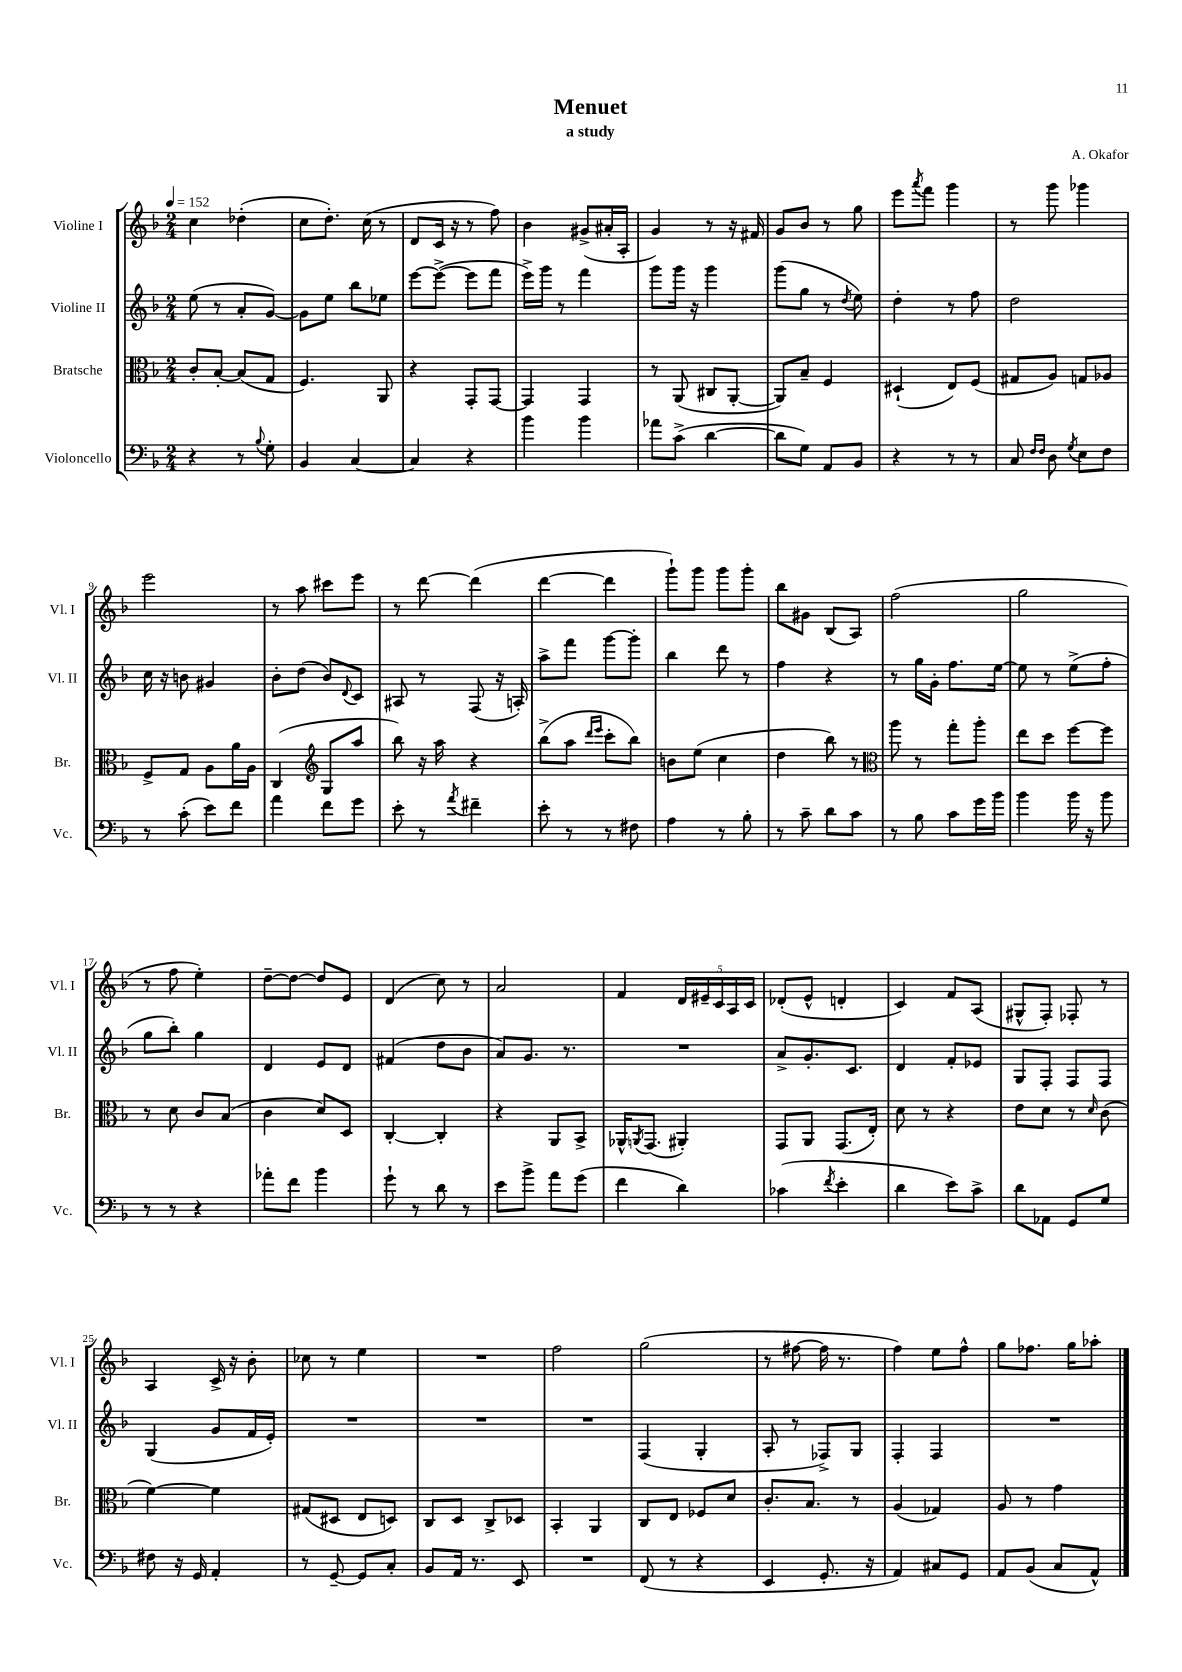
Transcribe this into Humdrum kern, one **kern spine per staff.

**kern	**kern	**kern	**kern
*part4	*part3	*part2	*part1
*staff4	*staff3	*staff2	*staff1
*I"Violoncello	*I"Bratsche	*I"Violine II	*I"Violine I
*I'Vc.	*I'Br.	*I'Vl. II	*I'Vl. I
*clefF4	*clefC3	*clefG2	*clefG2
*k[b-]	*k[b-]	*k[b-]	*k[b-]
*M2/4	*M2/4	*M2/4	*M2/4
*MM152	*MM152	*MM152	*MM152
=1	=1	=1	=1
4r	8c'/L	(8ee\	4cc\
.	[8B-'/J	8r	.
8r	(8B-/L]	8a'/L	(4dd-X'\
8qqB-/	.	.	.
8G'\	8G/J	[8g/J)	.
=2	=2	=2	=2
4BB-/	4.F/)	8g\L]	8cc\L
.	.	8ee\J	8.dd'\J)
[4C/	.	8bb-\L	.
.	.	.	(16cc\
.	8AA/	8ee-X\J	8r
=3	=3	=3	=3
4C/]	4r	[8eee\L	8d/L
.	.	(8eee^\J_	16c/Jk
.	.	.	16r
4r	8GG'/L	8eee\L]	8r
.	[8GG/J	8fff\J	8ff\)
=4	=4	=4	=4
4b-\	4GG/]	16eee^\LL)	4b-\
.	.	16ggg\JJ	.
.	.	8r	.
4b-\	4GG/	4fff\	(8g#X^/L
.	.	.	16a#X'/L
.	.	.	16A'/JJ
=5	=5	=5	=5
8a-X\L	8r	8ggg\L	4g/)
(8c^\J	(8AA/	16ggg\Jk	.
.	.	16r	.
[4d\	8C#X/L	4ggg\	8r
.	[8AA'/J	.	16r
.	.	.	16f#X/
=6	=6	=6	=6
8d\L]	8AA/L])	(8ggg\L	8g/L
8G\J)	8B-~/J	8gg\J	8b-/J
8AA/L	4F/	8r	8r
.	.	8qdd/	.
8BB-/J	.	8ee\)	8gg\
=7	=7	=7	=7
4r	(4D#X`/	4dd'\	8eee\L
.	.	.	8qaaa/
.	.	.	8fff\J
8r	8E/L)	8r	4ggg\
8r	(8F/J	8ff\	.
=8	=8	=8	=8
8C/	8G#X/L	2dd\	8r
16qqF/LL	.	.	.
16qqF/JJ	.	.	.
8D\	8A/J)	.	8ggg\
8qG/	.	.	.
8E\L	8Gn/L	.	4ggg-X\
8F\J	8A-X/J	.	.
!!LO:LB:g=z
=9	=9	=9	=9
8r	8F^/L	16cc\	2eee\
.	.	16r	.
(8c'\	8G/J	8bn\	.
8e\L)	8A\L	4g#X/	.
8f\J	16a\L	.	.
.	16A\JJ	.	.
=10	=10	=10	=10
4a\	(4C/	8b-'\L	8r
.	.	(8dd\J	8aa\
*	*clefG2	*	*
8f\L	8G/L	8b-/L)	8ccc#X\L
.	.	8qqd/	.
8g\J	8aa/J	8c/J	8eee\J
=11	=11	=11	=11
8e'\	8bb-\)	8A#X/	8r
8r	16r	8r	[8ddd\
.	16aa\	.	.
8qa/	.	.	.
4f#X~\	4r	(8F/	(4ddd\]
.	.	16r	.
.	.	16An'/)	.
=12	=12	=12	=12
8e'\	(8bb-^\L	8aa^\L	[4ddd\
8r	8aa\J	8fff\J	.
.	16qqddd/LL	.	.
.	16qqeee/JJ	.	.
8r	8ccc'\L	[8ggg\L	4ddd\]
8F#X\	8bb-\J)	8ggg'\J]	.
=13	=13	=13	=13
4A\	8bn\L	4bb-\	8ggg`\L)
.	(8ee\J	.	8ggg\J
8r	4cc\	8ddd\	8ggg\L
8B-'\	.	8r	8ggg'\J
=14	=14	=14	=14
8r	4dd\	4ff\	8bb-\L
8c~\	.	.	8g#X\J
8d\L	8bb-\)	4r	(8B-/L
8c\J	8r	.	8A/J)
=15	=15	=15	=15
*	*clefC3	*	*
8r	8aa\	8r	(2ff\
8B-\	8r	16gg\LL	.
.	.	16g'\JJ	.
8c\L	8gg'\L	8.ff\L	.
16g\L	8aa'\J	.	.
16b-\JJ	.	[16ee\Jk	.
=16	=16	=16	=16
4b-\	8ee\L	8ee\]	2gg\
.	8dd\J	8r	.
16b-\	[8ff\L	(8ee^\L	.
16r	.	.	.
8b-\	8ff\J]	8ff'\J	.
!!LO:LB:g=z
=17	=17	=17	=17
8r	8r	8gg\L	8r
8r	8d\	8bb-'\J)	8ff\
4r	8c/L	4gg\	4ee'\)
.	(8B-/J	.	.
=18	=18	=18	=18
8a-X'\L	4c\	4d/	[8dd~\L
8f\J	.	.	8dd\J_
4b-\	8d/L)	8e/L	8dd/L]
.	8D/J	8d/J	8e/J
=19	=19	=19	=19
8g`\	[4C'/	(4f#X/	(4d/
8r	.	.	.
8d\	4C'/]	8dd\L	8cc\)
8r	.	8b-\J	8r
=20	=20	=20	=20
8e\L	4r	8a/L)	2a/
8b-^\J	.	8.g/J	.
8a\L	8AA/L	.	.
.	.	8.r	.
(8g\J	8BB-^/J	.	.
=21	=21	=21	=21
4f\	16AA-X^^/KL	2r	4f/
.	8qAAn/	.	.
.	(8.GG/J	.	.
4d\)	4AA#X'/)	.	20d/LL
.	.	.	20e#X~/
.	.	.	20c/
.	.	.	20A/
.	.	.	20c/JJ
=22	=22	=22	=22
(4c-X\	8GG/L	8a^/L	(8d-X'/L
.	8AA/J	8.g'/	8e^^/J
8qf/	.	.	.
4e'\	(8.GG/L	.	4dn'/
.	.	8.c/J	.
.	16E'/Jk)	.	.
=23	=23	=23	=23
4d\	8d\	4d/	4c/)
.	8r	.	.
8e\L)	4r	8f'/L	8f/L
8c^\J	.	8e-X/J	(8A/J
=24	=24	=24	=24
8d\L	8e\L	8G/L	8G#X^^/L
8AA-X\J	8d\J	8F'/J	8F'/J)
8GG/L	8r	8F/L	8F-X'/
.	16qqd/	.	.
8G/J	(8c\	8F/J	8r
!!LO:LB:g=z
=25	=25	=25	=25
8F#X\	[4f\)	(4G/	4A/
16r	.	.	.
16GG/	.	.	.
4AA'/	4f\]	8g/L	16c^/
.	.	.	16r
.	.	16f/L	8b-'\
.	.	16e'/JJ)	.
=26	=26	=26	=26
8r	(8G#X/L	2r	8cc-X\
[8GG~/	8D#X/J	.	8r
8GG/L]	8E/L	.	4ee\
8C'/J	8Dn/J)	.	.
=27	=27	=27	=27
8BB-/L	8C/L	2r	2r
16AA/Jk	8D/J	.	.
8.r	.	.	.
.	8C^/L	.	.
8EE/	8D-X/J	.	.
=28	=28	=28	=28
2r	4BB-'/	2r	2ff\
.	4AA/	.	.
=29	=29	=29	=29
(8FF/	8C/L	(4F/	(2gg\
8r	8E/J	.	.
4r	8F-X/L	4G'/	.
.	8d/J	.	.
=30	=30	=30	=30
4EE/	8.c'/L	8A'/	8r
.	.	8r	[8ff#X\
.	8.B-/J	.	.
8.GG'/	.	8F-X^/L)	16ff#\]
.	.	.	8.r
.	8r	8G/J	.
16r	.	.	.
=31	=31	=31	=31
4AA/)	(4A/	4F'/	4ff\)
8C#X/L	4G-X/)	4F/	8ee\L
8GG/J	.	.	8ff^^\J
=32	=32	=32	=32
8AA/L	8A/	2r	8gg\L
(8BB-/J	8r	.	8.ff-X\J
8C/L	4g\	.	.
.	.	.	16gg\KL
8AA^^/J)	.	.	8aa-X'\J
==	==	==	==
*-	*-	*-	*-
